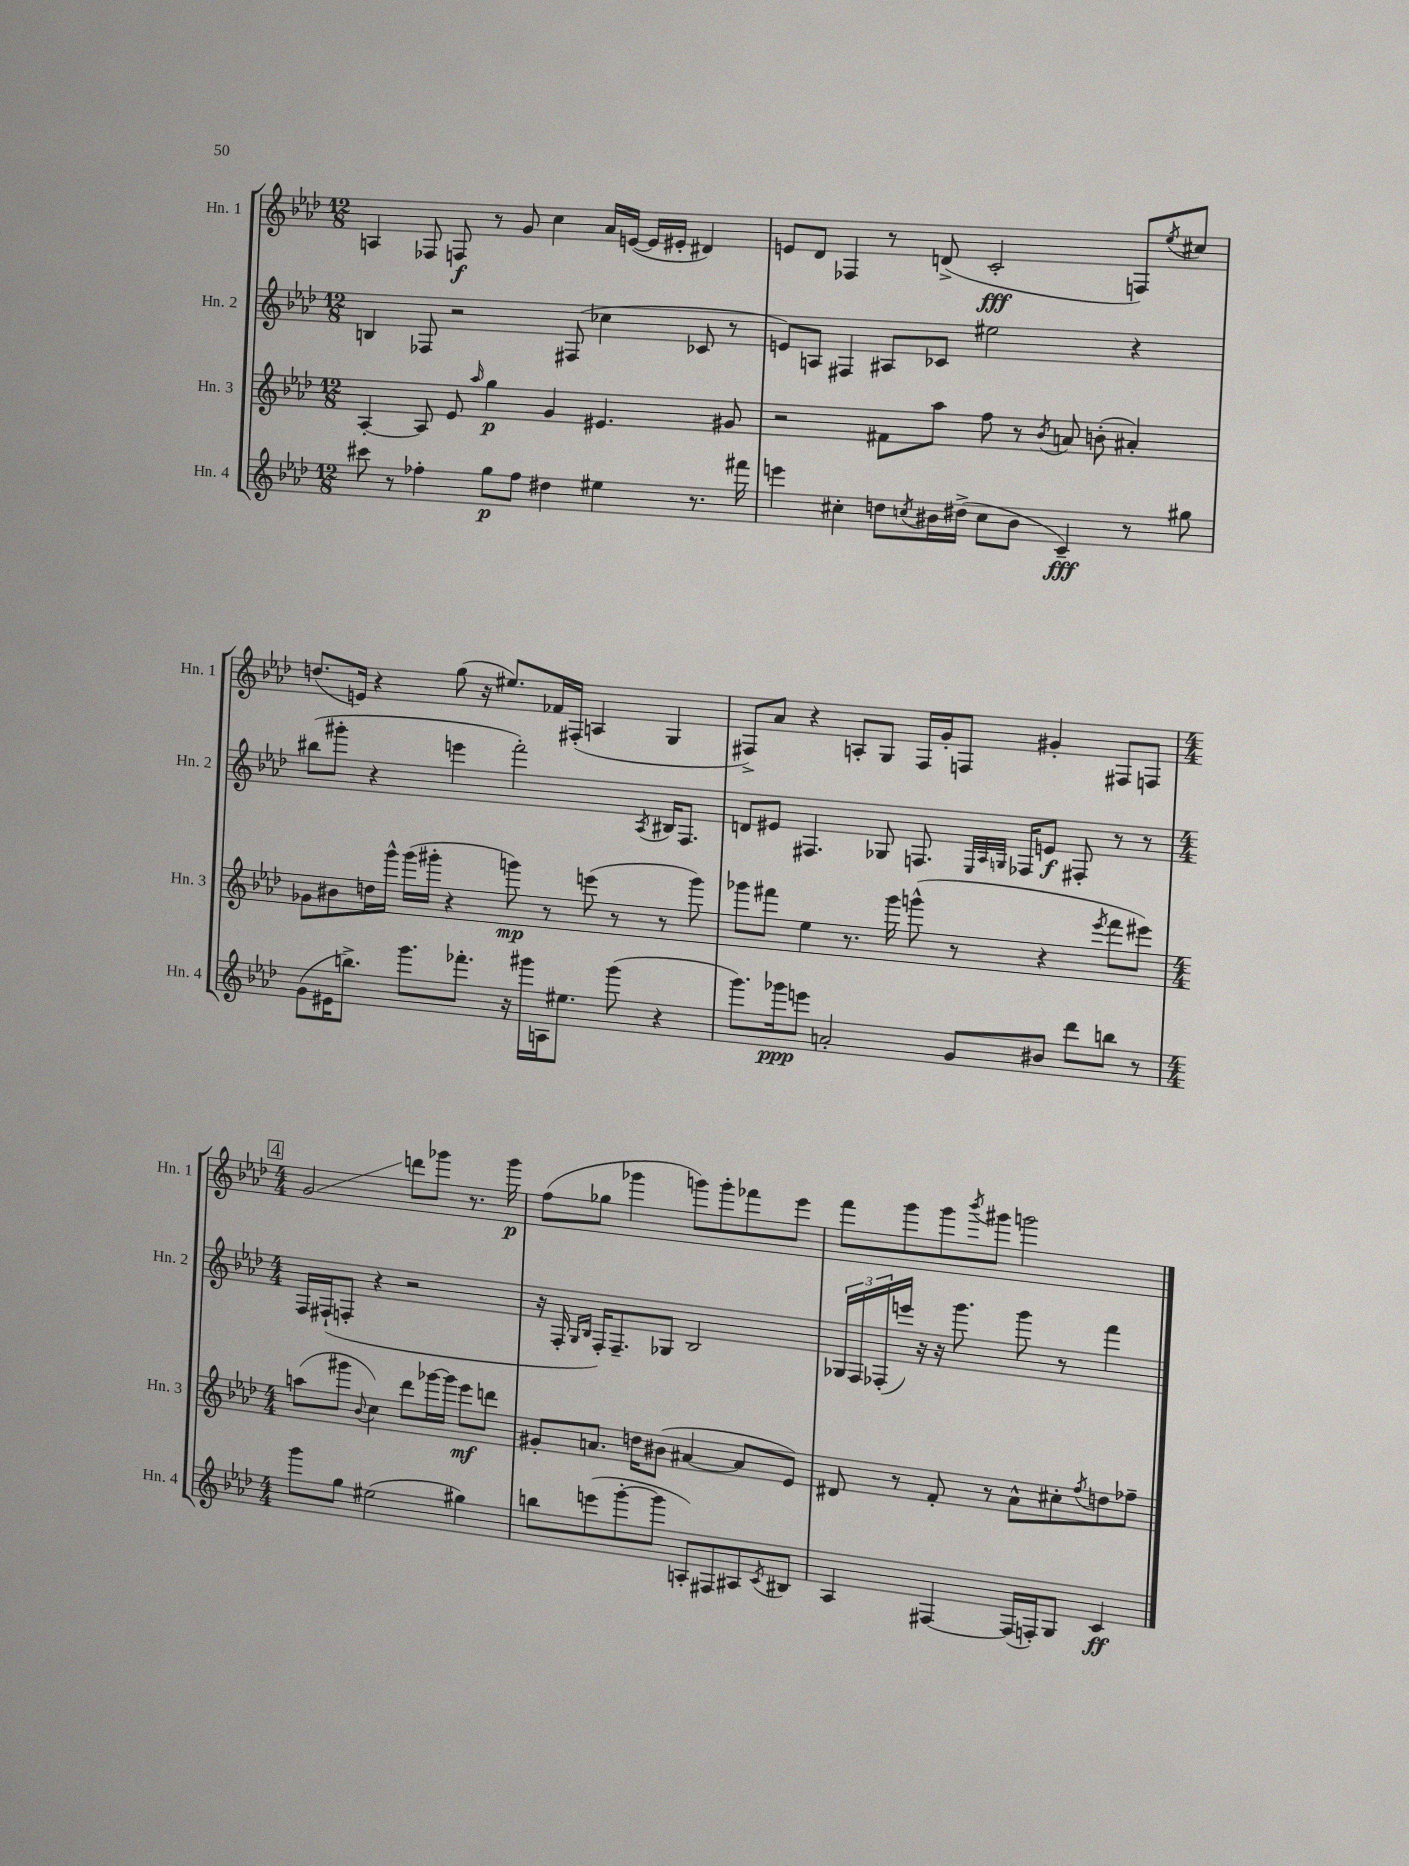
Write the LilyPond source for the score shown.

<<
\new StaffGroup <<
\new Staff = "s0" \with { instrumentName = "Hn. 1" shortInstrumentName = "Hn. 1" } {
    \clef treble \key aes \major \numericTimeSignature \time 12/8
    a4 fes8 f8\f r8 g'8 c''4 aes'16 e'16~( e'16 eis'16-. dis'4) |
    e'8 des'8 fes4 r8 d'8->( c'2-.\fff f8) \acciaccatura { ees''8 } cis''8 |
    d''8.( e'16) r4 g''8( r16 eis''8.) fes'16 fis16-.( a4 g4 |
    fis8->) aes'8 r4 a8-. g8 fis16 g'16-. f8 gis'4-. fis8 f8 |
    \mark \markup { \box "4" } \numericTimeSignature \time 4/4 g'2\glissando d'''8 ges'''8 r8. ges'''16\p |
    f''8( ges''8 ges'''4 g'''8) g'''8-. fes'''8 ees'''8 |
    f'''8 g'''8 g'''8 \acciaccatura { bes'''8 } gis'''8 g'''2 \bar "|." |
}
\new Staff = "s1" \with { instrumentName = "Hn. 2" shortInstrumentName = "Hn. 2" } {
    \clef treble \key aes \major \numericTimeSignature \time 12/8
    b4 fes8 r2 fis8( ces''4 ces'8 r8 |
    e'8) a8 fis4 ais8 ces'8 eis''2 r4 |
    bis''8( gis'''8-. r4 e'''4 f'''2-.) \acciaccatura { aes8 } bis16 f8. |
    d'8 eis'8 fis4. ges8 f8. \grace { ees32 aes32 g32 } fes16 e'8\f fis8-. r8 r8 |
    \mark \markup { \box "4" } \numericTimeSignature \time 4/4 f16 fis16-!( f8-. r4 r2 |
    r16 f16-. \grace { g16 bes16 } f16-.) f8.-- ges8 bes2 |
    \tuplet 3/2 { ges16 f16 fes16-.( } e'''16) r16 r16 g'''8. g'''8 r8 f'''4 \bar "|." |
}
\new Staff = "s2" \with { instrumentName = "Hn. 3" shortInstrumentName = "Hn. 3" } {
    \clef treble \key aes \major \numericTimeSignature \time 12/8
    aes4~-. aes8 ees'8 \grace { aes''16 } g''4\p g'4 eis'4. gis'8 |
    r2 fis'8 aes''8 f''8 r8 \acciaccatura { bes'8 } a'8 b'8-.( ais'4-.) |
    ges'8 bis'8 d''16 g'''16-^ g'''16( gis'''16-. r4 g'''8\mp) r8 e'''8( r8 r8 g'''8) |
    ges'''8 fis'''8 ees''4 r8. ges'''16 g'''8-^( r8 r4 \acciaccatura { ees'''8 } fis'''8 eis'''8) |
    \mark \markup { \box "4" } \numericTimeSignature \time 4/4 a''8( gis'''8 \appoggiatura { bes'8 } c''4) des'''8 ges'''16~ ges'''16 ees'''8\mf d'''8 |
    gis'8-. a'8. d''16 bis'8( ais'4~ ais'8 ees'8) |
    dis'8 r8 f'8-. r8 aes'8-^ cis''8-. \acciaccatura { f''8 } d''8 fes''8-- \bar "|." |
}
\new Staff = "s3" \with { instrumentName = "Hn. 4" shortInstrumentName = "Hn. 4" } {
    \clef treble \key aes \major \numericTimeSignature \time 12/8
    cis'''8 r8 fes''4-. g''8\p fes''8 dis''4 eis''4 r8. fis'''16 |
    e'''4 cis''4-. d''8 \acciaccatura { c''8 } bis'16 dis''16->( c''8 bis'8 c'4--\fff) r8 gis''8 |
    g'8( eis'16 b''8.->) g'''8. fes'''8.-. r16 gis'''16 a16 eis''8. gis'''8( r4 |
    g'''8.) ges'''16\ppp e'''8 a'2-. g'8 bis'8 des'''8 b''8 r8 |
    \mark \markup { \box "4" } \numericTimeSignature \time 4/4 g'''8 g''8 eis''2( gis''4) |
    b''8 e'''8( g'''8~-. g'''8 a8-.) fis8 ais8 \acciaccatura { c'8 } bis8 |
    aes4 fis4~ fis16( f16-.) g8 c'4\ff \bar "|." |
}
>>
>>
\layout { \context { \Score \remove "Bar_number_engraver" } }
